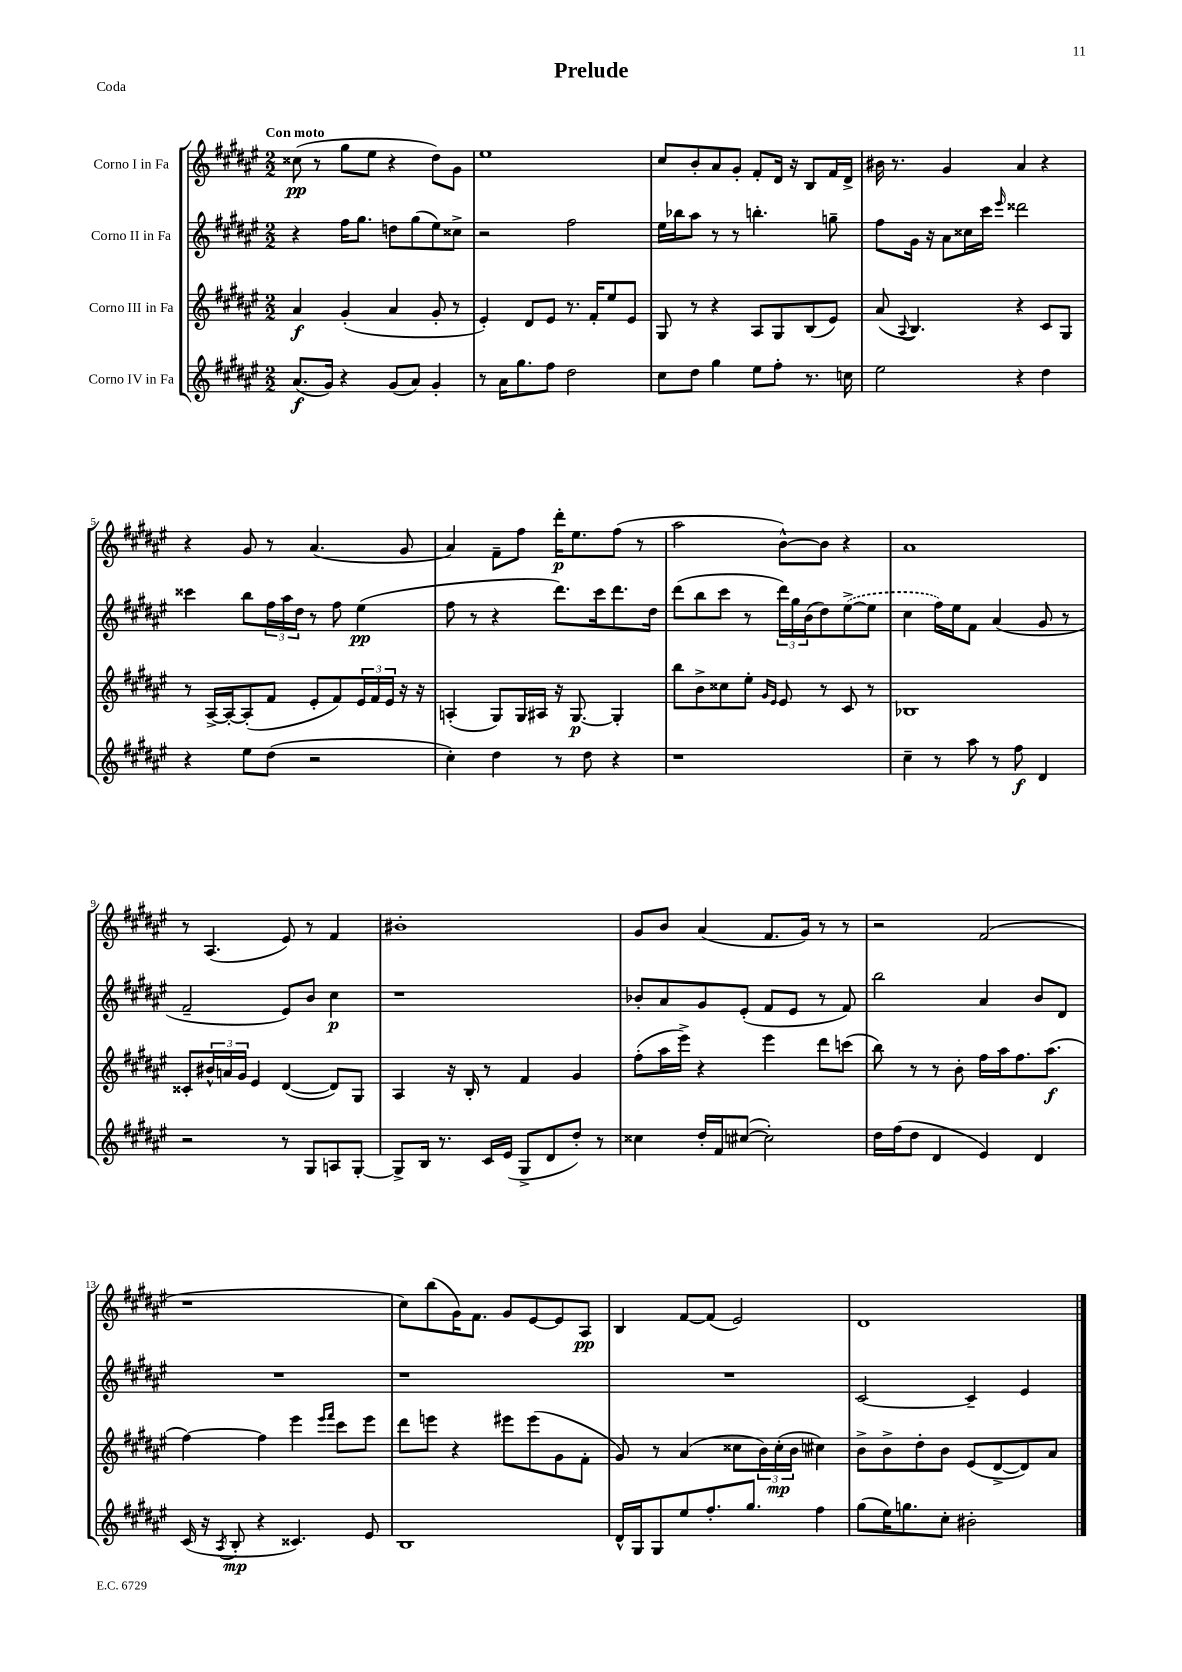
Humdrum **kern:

**kern	**kern	**kern	**kern
*staff4	*staff3	*staff2	*staff1
*clefG2	*clefG2	*clefG2	*clefG2
*k[f#c#g#d#a#e#]	*k[f#c#g#d#a#e#]	*k[f#c#g#d#a#e#]	*k[f#c#g#d#a#e#]
*M2/2	*M2/2	*M2/2	*M2/2
(8.a#	4a#	4r	(8cc##
.	.	.	8r
16g#)	.	.	.
4r	(4g#'	16ff#	8gg#
.	.	8.gg#	.
.	.	.	8ee#
(8g#	4a#	8dd	4r
8a#)	.	(8gg#	.
4g#'	8g#'	8ee#)	8dd#)
.	8r	8cc##^	8g#
=	=	=	=
8r	4e#')	2r	1ee#
16a#	.	.	.
8.gg#	.	.	.
.	8d#	.	.
8ff#	8e#	.	.
2dd#	8.r	2ff#	.
.	16f#'	.	.
.	8ee#	.	.
.	8e#	.	.
=	=	=	=
8cc#	8G#	16ee#	8cc#
.	.	16bb-	.
8dd#	8r	8aa#	8b'
4gg#	4r	8r	8a#
.	.	8r	8g#'
8ee#	8A#	4.bb'	8f#'
8ff#'	8G#	.	16d#
.	.	.	16r
8.r	(8B	.	8B
.	8e#)	8gg~	16f#
16cc	.	.	16d#^
=	=	=	=
2ee#	(8a#	8ff#	16b#
.	.	.	8.r
.	8qqA#	.	.
.	4.B)	16g#	.
.	.	16r	.
.	.	8a#	4g#
.	.	16cc##	.
.	.	16ccc#	.
.	.	16qqeee#	.
4r	4r	2ddd##	4a#
4dd#	8c#	.	4r
.	8G#	.	.
=	=	=	=
4r	8r	4ccc##	4r
.	[16A#^	.	.
.	16A#'_	.	.
8ee#	(8A#']	8bb	8g#
(8dd#	8f#	24ff#	8r
.	.	24aa#	.
.	.	24dd#	.
2r	8e#'	8r	(4.a#
.	8f#)	8ff#	.
.	24e#	(4ee#	.
.	24f#	.	.
.	24e#	.	.
.	16r	.	8g#
.	16r	.	.
=	=	=	=
4cc#')	(4A'	8ff#	4a#)
.	.	8r	.
4dd#	8G#)	4r	8f#~
.	16G#	.	8ff#
.	16A#	.	.
8r	16r	8.ddd#)	16ddd#'
.	[8.G#	.	8.ee#
8dd#	.	.	.
.	.	16ccc#	.
4r	4G#']	8.ddd#	(8ff#
.	.	.	8r
.	.	16dd#	.
=	=	=	=
1r	8bb	(8ddd#	2aa#
.	8b^	8bb	.
.	8cc##	8ccc#	.
.	8ee#'	8r	.
.	16qqg#	.	.
.	16qqe#	.	.
.	8e#	24ddd#)	[8b^^)
.	.	24gg#	.
.	.	(24b	.
.	8r	8dd#)	8b]
.	8c#	([8ee#^	4r
.	8r	8ee#]	.
=	=	=	=
4cc#~	1B-	4cc#	1a#
8r	.	16ff#)	.
.	.	16ee#	.
8aa#	.	8f#	.
8r	.	(4a#	.
8ff#	.	.	.
4d#	.	8g#	.
.	.	8r	.
=	=	=	=
2r	8c##'	2f#~	8r
.	24b#^^	.	(4.A#
.	24a	.	.
.	24g#	.	.
.	4e#	.	.
8r	([4d#	8e#)	8e#)
8G#	.	8b	8r
8A	8d#])	4cc#	4f#
[8G#'	8G#	.	.
=	=	=	=
8G#^]	4A#	1r	1b#'
16B	.	.	.
8.r	.	.	.
.	16r	.	.
.	16B'	.	.
16c#	8r	.	.
(16e#	.	.	.
8G#^	4f#	.	.
8d#	.	.	.
8dd#')	4g#	.	.
8r	.	.	.
=	=	=	=
4cc##	(8ff#'	8b-'	8g#
.	16aa#	8a#	8b
.	16eee#^)	.	.
16dd#'	4r	8g#	(4a#
16f#	.	.	.
([8cc#	.	(8e#'	.
2cc#'])	4eee#	8f#	8.f#
.	.	8e#	.
.	.	.	16g#)
.	8ddd#	8r	8r
.	(8ccc	8f#)	8r
=	=	=	=
16dd#	8bb)	2bb	2r
(16ff#	.	.	.
8dd#	8r	.	.
4d#	8r	.	.
.	8b'	.	.
4e#)	16ff#	4a#	(2f#
.	16aa#	.	.
.	8.ff#	.	.
4d#	.	8b	.
.	(8.aa#	.	.
.	.	8d#	.
=	=	=	=
(16c#	[4ff#)	1r	1r
16r	.	.	.
8qA#	.	.	.
8B'	.	.	.
4r	4ff#]	.	.
4.c##)	4eee#	.	.
.	16qqeee#	.	.
.	16qqfff#	.	.
.	8ccc#	.	.
8e#	8eee#	.	.
=	=	=	=
1B	8ddd#	1r	8cc#)
.	8eee	.	(8bb
.	4r	.	16g#)
.	.	.	8.f#
.	8eee#	.	8g#
.	(8eee#	.	[8e#
.	8g#	.	8e#]
.	8f#'	.	8A#
=	=	=	=
16d#^^	8g#)	1r	4B
16G#	.	.	.
8G#	8r	.	.
8ee#	(4a#	.	[8f#
8.ff#'	.	.	(8f#]
.	8cc##	.	2e#)
8.gg#	.	.	.
.	24b)	.	.
.	(24cc##'	.	.
.	24b	.	.
4ff#	4cc#)	.	.
=	=	=	=
(8gg#	8b^	[2c#	1d#
16ee#)	8b^	.	.
8.gg	.	.	.
.	8dd#'	.	.
8cc#'	8b	.	.
2b#'	(8e#	4c#~]	.
.	[8d#^	.	.
.	8d#])	4e#	.
.	8a#	.	.
==	==	==	==
*-	*-	*-	*-
